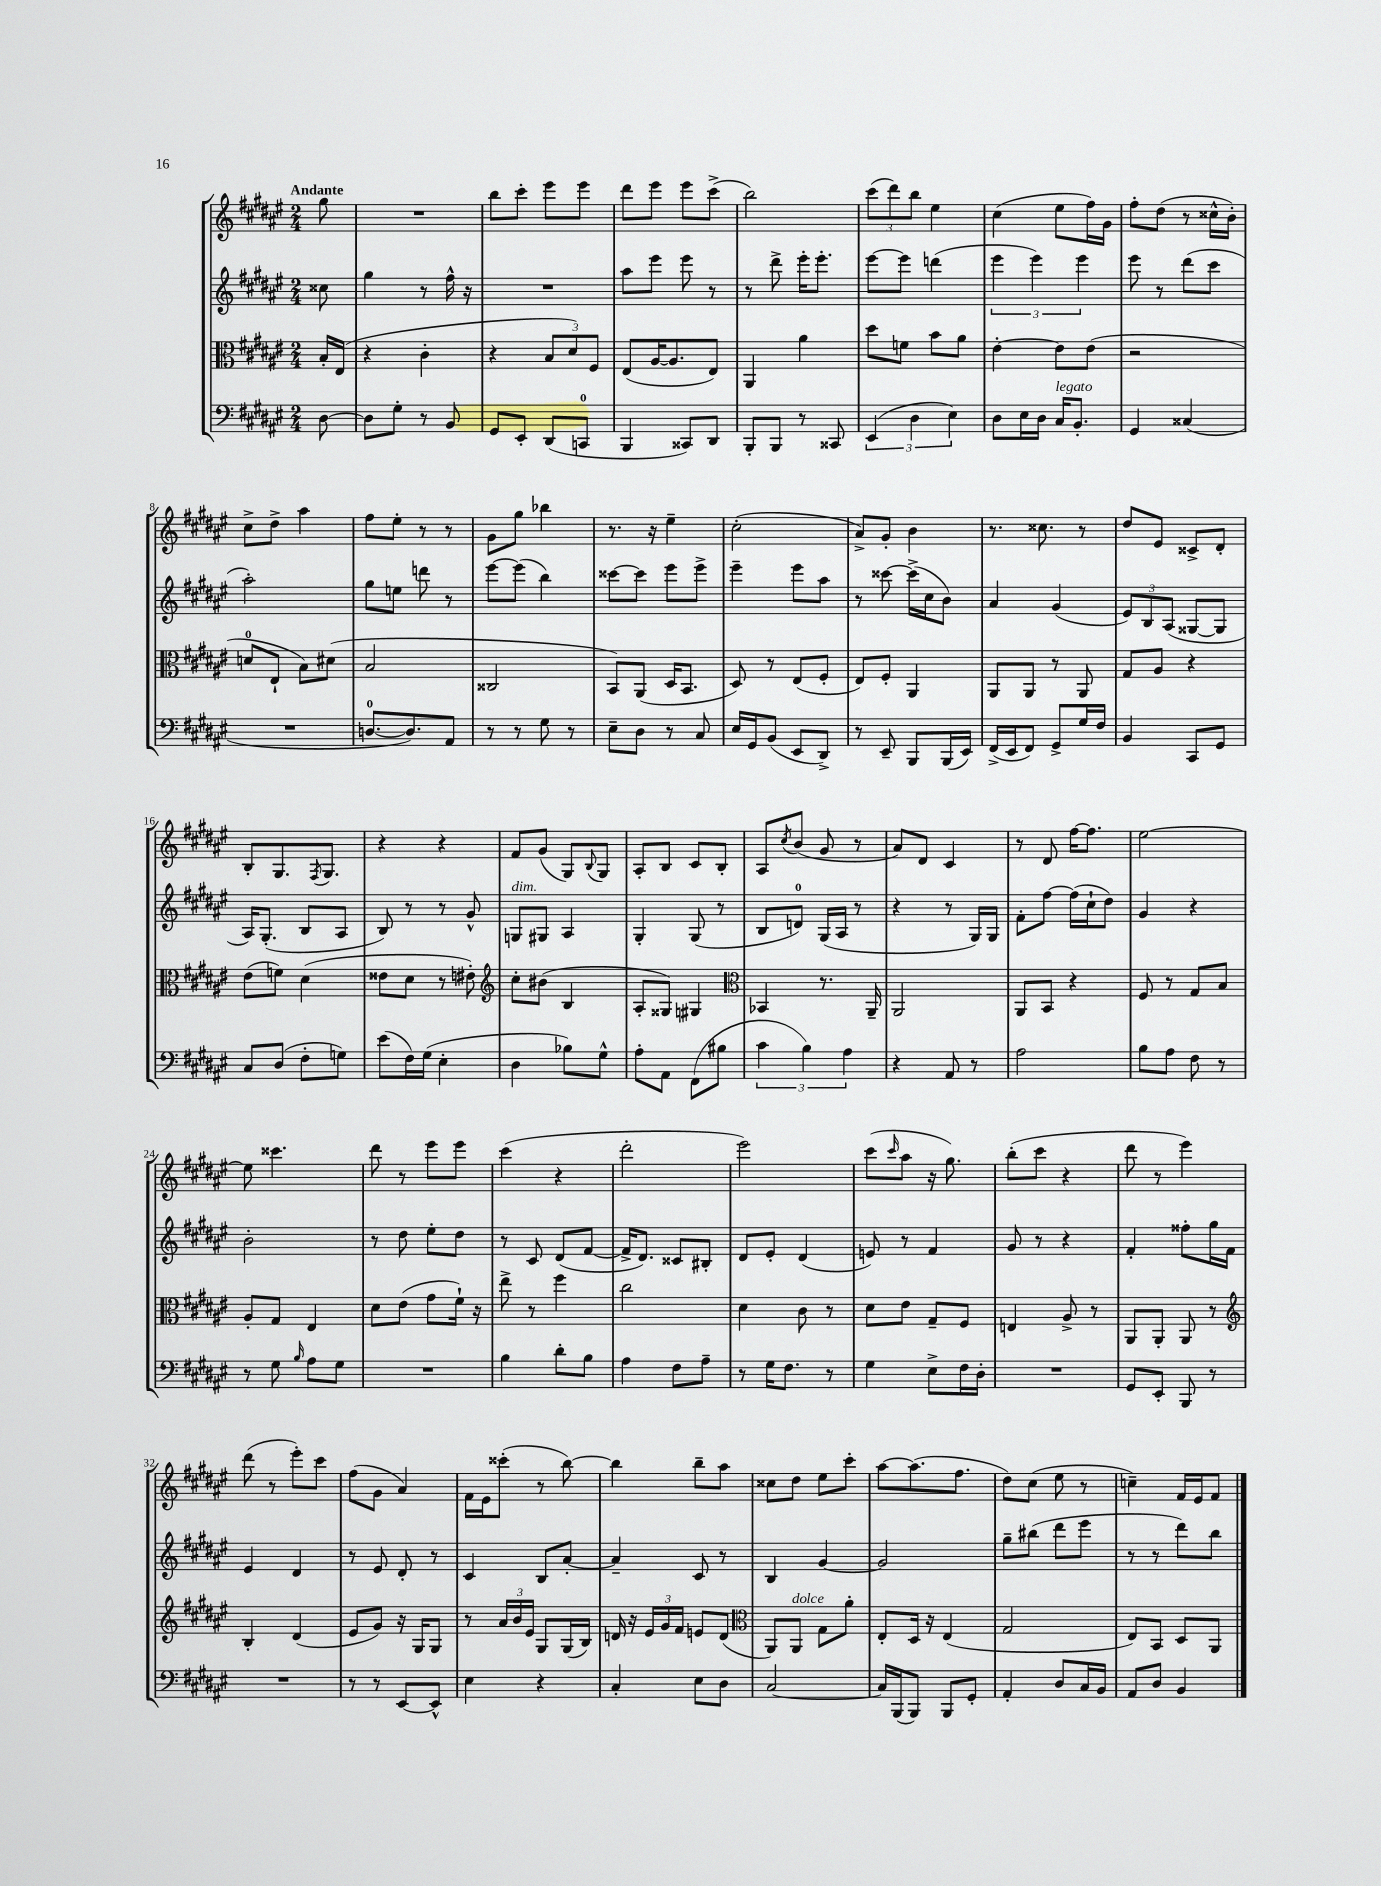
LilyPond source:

<<
\new StaffGroup <<
\new Staff = "s0" {
    \clef treble \key fis \major \numericTimeSignature \time 2/4 \partial 8 \tempo "Andante"
    gis''8 |
    R2 |
    b''8 cis'''8-. eis'''8 eis'''8 |
    dis'''8 eis'''8 eis'''8 cis'''8->( |
    b''2) |
    \tuplet 3/2 { cis'''8( dis'''8) b''8 } eis''4 |
    cis''4( eis''8 fis''16) gis'16 |
    fis''8-. dis''8( r8 cisis''16-^ b'16-.) |
    cis''8-> dis''8-> ais''4 |
    fis''8 eis''8-. r8 r8 |
    gis'8 gis''8 bes''4 |
    r8. r16 eis''4-- |
    cis''2-.( |
    ais'8->) gis'8-. b'4 |
    r8. cisis''8. r8 |
    dis''8 eis'8 cisis'8-> dis'8-. |
    b8-. gis8. \acciaccatura { fis8 } gis8. |
    r4 r4 |
    fis'8 gis'8( gis8) \appoggiatura { b8 } gis8 |
    ais8-. b8 cis'8 b8-. |
    ais8 \acciaccatura { cis''8 } b'8( gis'8 r8 |
    ais'8) dis'8 cis'4 |
    r8 dis'8 fis''16~ fis''8. |
    eis''2~ |
    eis''8 cisis'''4. |
    dis'''8 r8 eis'''8 eis'''8 |
    cis'''4( r4 |
    dis'''2-. |
    eis'''2) |
    cis'''8( \grace { cis'''16 } ais''8 r16 gis''8.) |
    b''8-.( cis'''8 r4 |
    dis'''8 r8 eis'''4) |
    dis'''8( r8 eis'''8-.) cis'''8 |
    fis''8( gis'8 ais'4) |
    fis'16 eis'16 cisis'''8-.( r8 b''8~) |
    b''4 b''8-- ais''8 |
    cisis''8 dis''8 eis''8 cis'''8-. |
    ais''8~ ais''8.( fis''8. |
    dis''8) cis''8( eis''8 r8 |
    c''4--) fis'16 eis'16 fis'8 \bar "|." |
}
\new Staff = "s1" {
    \clef treble \key fis \major \numericTimeSignature \time 2/4 \partial 8
    cisis''8 |
    gis''4 r8 fis''16-^ r16 |
    R2 |
    ais''8 eis'''8 eis'''8 r8 |
    r8 dis'''8-> eis'''16-. eis'''8.-. |
    eis'''8~ eis'''8 d'''4( |
    \tuplet 3/2 { eis'''4 eis'''4) eis'''4 } |
    eis'''8 r8 dis'''8( cis'''8 |
    ais''2-.) |
    gis''8 e''8 d'''8 r8 |
    eis'''8~ eis'''8( b''4) |
    cisis'''8~ cisis'''8 eis'''8 eis'''8-> |
    eis'''4-- eis'''8 ais''8 |
    r8 cisis'''8~ cisis'''16->( cis''16 b'8) |
    ais'4 gis'4( |
    \tuplet 3/2 { eis'8) b8 ais8( } gisis8~ gisis8 |
    ais16) gis8.-.( b8 ais8 |
    b8) r8 r8 gis'8-^ |
    g8^\markup { \italic "dim." } gis8 ais4 |
    gis4-. gis8( r8 |
    b8 d'8-0) gis16( ais16 r8 |
    r4 r8 gis16) gis16 |
    fis'8-. fis''8~ fis''16( cis''16-! dis''8) |
    gis'4 r4 |
    b'2-. |
    r8 dis''8 eis''8-. dis''8 |
    r8 cis'8 dis'8( fis'8~ |
    fis'16-> dis'8.) cisis'8 bis8-. |
    dis'8 eis'8-. dis'4( |
    e'8) r8 fis'4 |
    gis'8 r8 r4 |
    fis'4-. fisis''8-. gis''16 fis'16 |
    eis'4 dis'4 |
    r8 eis'8 dis'8-. r8 |
    cis'4 b8 ais'8~-. |
    ais'4-- cis'8 r8 |
    b4 gis'4~ |
    gis'2 |
    gis''8-- bis''8( dis'''8 eis'''8 |
    r8 r8 dis'''8) b''8 \bar "|." |
}
\new Staff = "s2" {
    \clef alto \key fis \major \numericTimeSignature \time 2/4 \partial 8
    b16-. eis16( |
    r4 cis'4-. |
    r4 \tuplet 3/2 { b8 dis'8) fis8 } |
    eis8( ais16~ ais8. eis8) |
    ais,4 ais'4 |
    dis''8 f'8 b'8 ais'8 |
    eis'4~-. eis'8 eis'8( |
    r2 |
    d'8-0 eis8-! b8) dis'8( |
    b2 |
    cisis2 |
    b,8) ais,8( dis16 b,8. |
    dis8) r8 eis8( fis8-. |
    eis8) fis8-. ais,4 |
    ais,8 ais,8 r8 ais,8 |
    gis8 ais8 r4 |
    eis'8( f'8) dis'4( |
    eisis'8 dis'8 r8 eis'8-.) |
    \clef treble cis''8-. bis'8( b4 |
    ais8-. gisis8) gis4 |
    \clef alto bes,4 r8. ais,16-- |
    ais,2 |
    ais,8 b,8 r4 |
    fis8 r8 gis8 b8 |
    ais8-. gis8 eis4 |
    dis'8 eis'8( gis'8 fis'16-!) r16 |
    eis''8-> r8 fis''4 |
    cis''2 |
    dis'4 cis'8 r8 |
    dis'8 eis'8 gis8-- fis8 |
    e4 ais8-> r8 |
    ais,8 ais,8-. ais,8 r8 |
    \clef treble b4-. dis'4( |
    eis'8 gis'8) r16 gis16 gis8 |
    r8 \tuplet 3/2 { ais'16 b'16 eis'16 } gis8 gis16( b16) |
    d'16 r16 \tuplet 3/2 { eis'16 gis'16 fis'16 } e'8 d'8( |
    \clef alto ais,8) ais,8^\markup { \italic "dolce" } gis8 ais'8-. |
    eis8-. dis16 r16 eis4( |
    gis2 |
    eis8) b,8 dis8 ais,8 \bar "|." |
}
\new Staff = "s3" {
    \clef bass \key fis \major \numericTimeSignature \time 2/4 \partial 8
    dis8~ |
    dis8 gis8-. r8 b,8 |
    gis,8 eis,8-. dis,8( c,8-0 |
    b,,4 cisis,8) dis,8 |
    b,,8-. b,,8 r8 cisis,8 |
    \tuplet 3/2 { eis,4( dis4 eis4) } |
    dis8 eis16 dis16 cis16^\markup { \italic "legato" } b,8.-. |
    gis,4 cisis4( |
    R2 |
    d8.-0~ d8.) ais,8 |
    r8 r8 gis8 r8 |
    eis8-- dis8 r8 cis8 |
    eis16 gis,16 b,8( eis,8 dis,8->) |
    r8 eis,8-- b,,8 b,,16( eis,16) |
    fis,16->( eis,16 fis,8) gis,8-> gis16 fis16 |
    b,4 cis,8 gis,8 |
    cis8 dis8( fis8-. g8) |
    eis'8( fis16) gis16( eis4-. |
    dis4 bes8) gis8-^ |
    ais8-. ais,8 fis,8( bis8 |
    \tuplet 3/2 { cis'4 b4) ais4 } |
    r4 ais,8 r8 |
    ais2 |
    b8 ais8 fis8 r8 |
    r8 gis8 \grace { b16 } ais8 gis8 |
    R2 |
    b4 dis'8-. b8 |
    ais4 fis8 ais8-- |
    r8 gis16 fis8. r8 |
    gis4 eis8-> fis16 dis16-. |
    R2 |
    gis,8 eis,8-. b,,8 r8 |
    R2 |
    r8 r8 eis,8~ eis,8-^ |
    eis4 r4 |
    cis4-. eis8 dis8 |
    cis2~ |
    cis16 b,,16( b,,8) b,,8 gis,8-. |
    ais,4-. dis8 cis16 b,16 |
    ais,8 dis8 b,4 \bar "|." |
}
>>
>>
